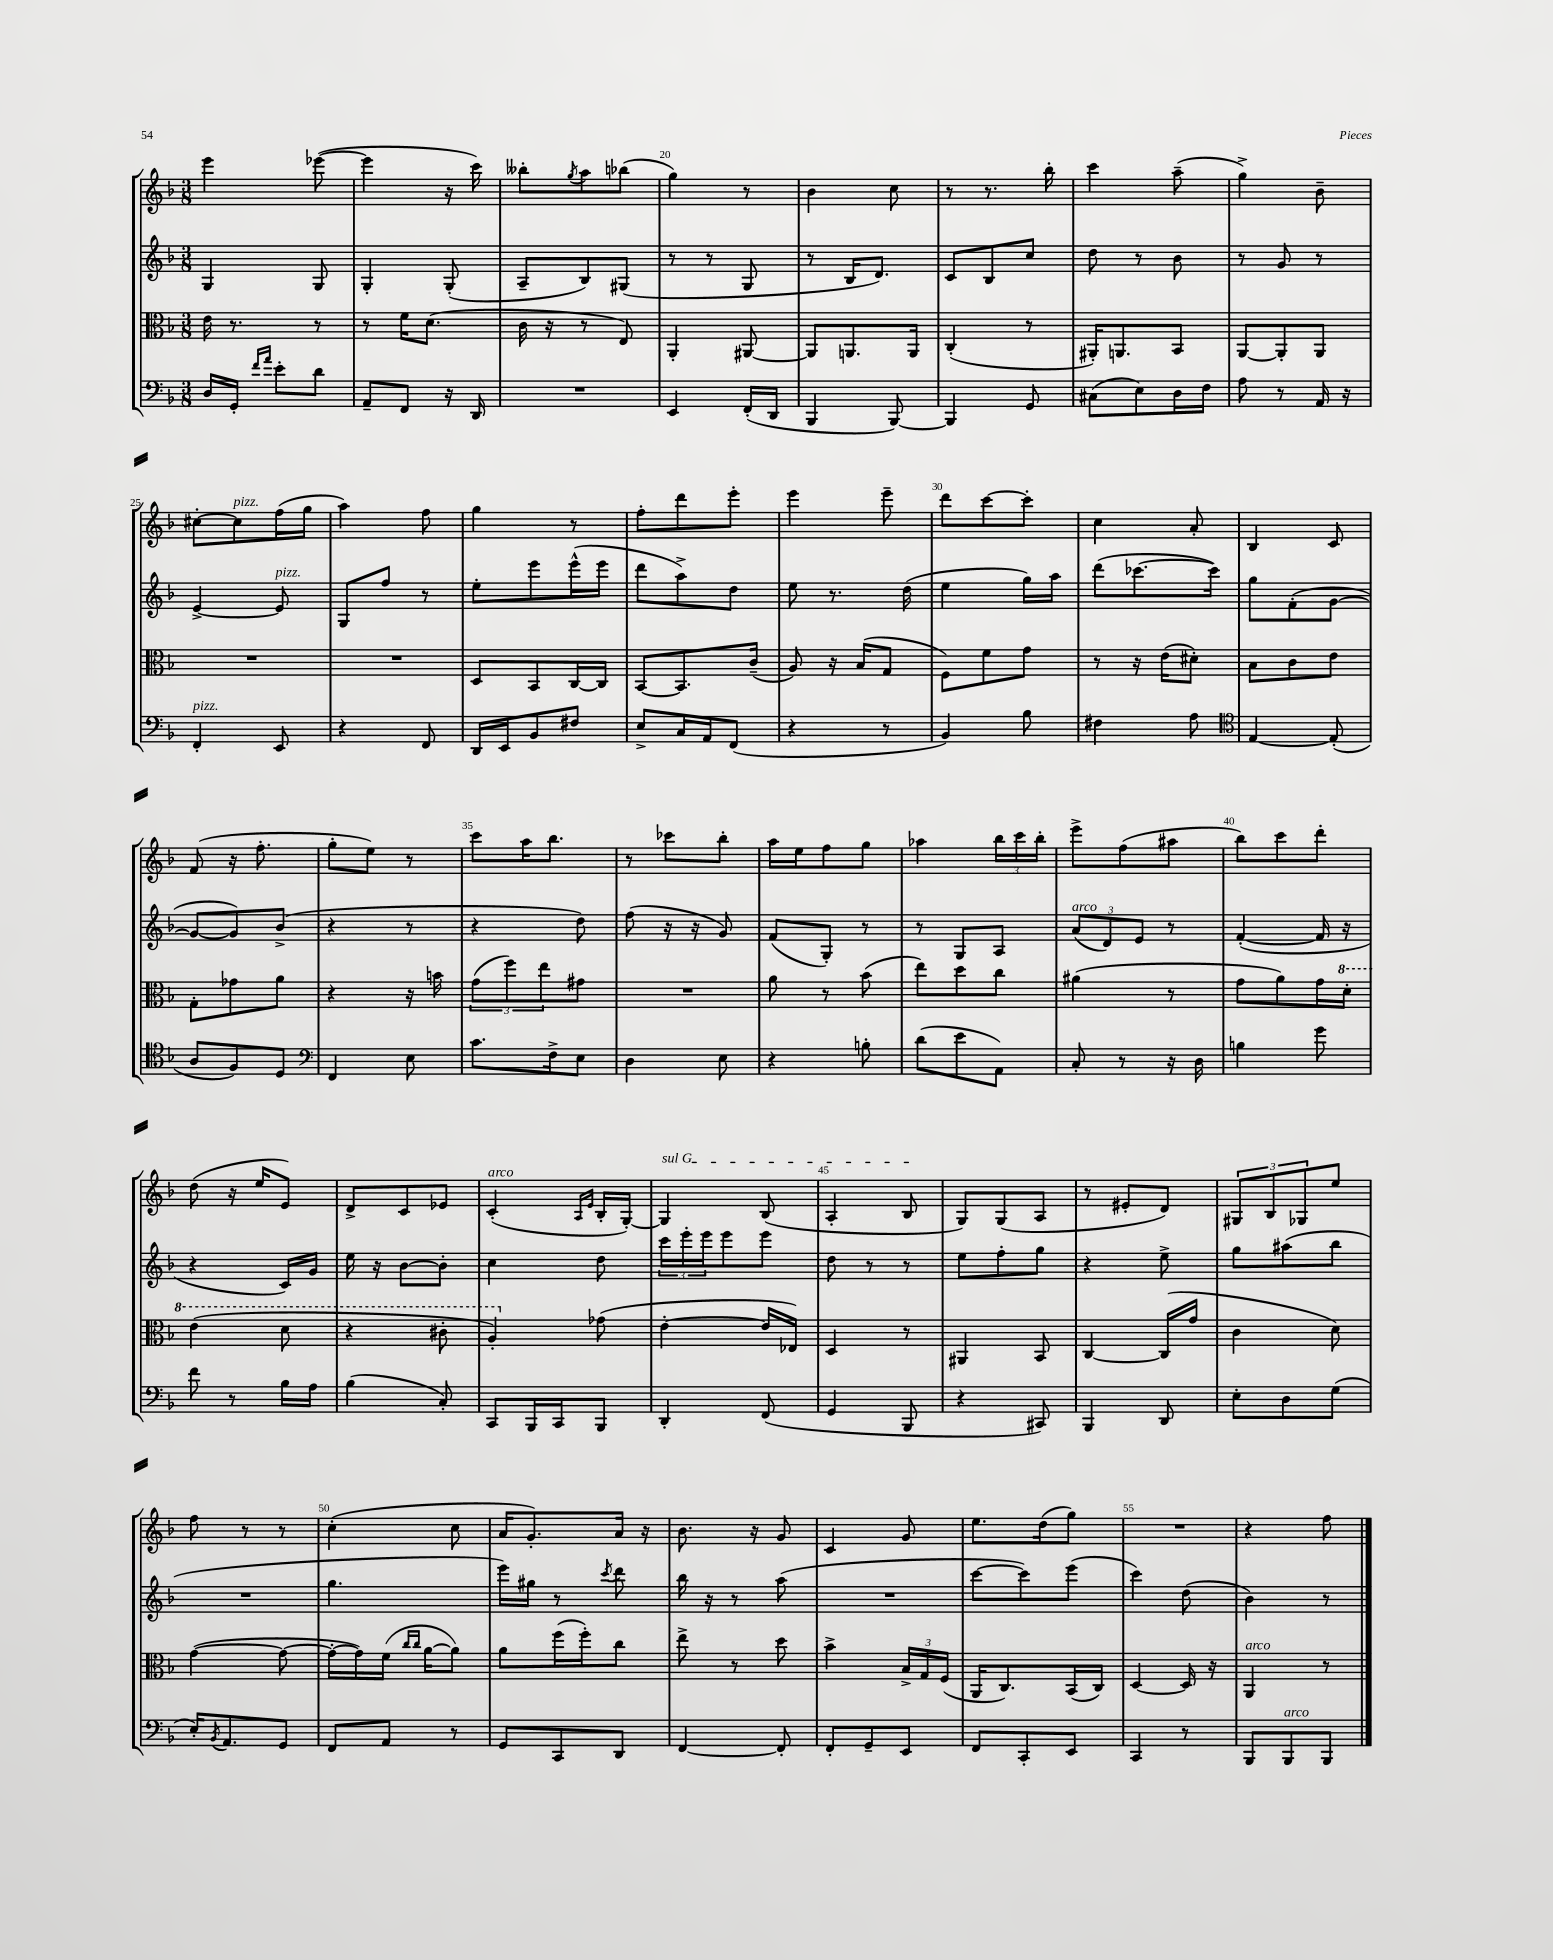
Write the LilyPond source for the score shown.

<<
\new StaffGroup <<
\new Staff = "s0" {
    \clef treble \key f \major \numericTimeSignature \time 3/8
    e'''4 ees'''8~( |
    ees'''4 r16 c'''16) |
    beses''8-. \acciaccatura { g''8 } a''8 bes''8( |
    g''4) r8 |
    bes'4 c''8 |
    r8 r8. bes''16-. |
    c'''4 a''8--( |
    g''4->) bes'8-- |
    cis''8~-. cis''8^\markup { \italic "pizz." } f''16( g''16 |
    a''4) f''8 |
    g''4 r8 |
    f''8-. d'''8 e'''8-. |
    e'''4 e'''8-- |
    d'''8 c'''8~ c'''8-. |
    c''4 a'8-. |
    bes4 c'8 |
    f'8( r16 f''8.-. |
    g''8-. e''8) r8 |
    c'''8 a''16 bes''8. |
    r8 ces'''8 bes''8-. |
    a''16 e''16 f''8 g''8 |
    aes''4 \tuplet 3/2 { bes''16 c'''16 bes''16-. } |
    e'''8-> f''8( ais''8 |
    bes''8) c'''8 d'''8-. |
    d''8( r16 e''16 e'8) |
    d'8-> c'8 ees'8 |
    c'4-.^\markup { \italic "arco" }( \grace { a16 e'16 } bes16-. g16~-.) |
    \once \override TextSpanner.bound-details.left.text = \markup { \italic "sul G" } g4\startTextSpan bes8( |
    a4-. bes8\stopTextSpan |
    g8) g8( a8 |
    r8 eis'8-. d'8) |
    \tuplet 3/2 { gis8 bes8 ges8 } e''8 |
    f''8 r8 r8 |
    c''4-.( c''8 |
    a'16 g'8.-.) a'16 r16 |
    bes'8. r16 g'8 |
    c'4 g'8 |
    e''8. d''16( g''8) |
    R4. |
    r4 f''8 \bar "|." |
}
\new Staff = "s1" {
    \clef treble \key f \major \numericTimeSignature \time 3/8
    g4 g8 |
    g4-. g8-.( |
    a8-- bes8) gis8( |
    r8 r8 g8 |
    r8 bes16 d'8.) |
    c'8 bes8 c''8 |
    d''8 r8 bes'8 |
    r8 g'8 r8 |
    e'4~-> e'8^\markup { \italic "pizz." } |
    g8 f''8 r8 |
    e''8-. e'''8 e'''16-^( e'''16 |
    d'''8 a''8->) d''8 |
    e''8 r8. d''16( |
    e''4 g''16) a''16 |
    d'''8( ces'''8.~ ces'''16) |
    g''8 f'8-.( g'8~ |
    g'8~ g'8) bes'8->( |
    r4 r8 |
    r4 d''8) |
    f''8( r16 r16 g'8) |
    f'8( g8-.) r8 |
    r8 g8 a8 |
    \tuplet 3/2 { a'8^\markup { \italic "arco" }( d'8) e'8 } r8 |
    f'4~-.( f'16 r16 |
    r4 c'16) g'16 |
    e''16 r16 bes'8~ bes'8-. |
    c''4 d''8 |
    \tuplet 3/2 { c'''16 e'''16-. e'''16 } e'''8 e'''8 |
    d''8 r8 r8 |
    e''8 f''8-. g''8 |
    r4 e''8-> |
    g''8 ais''8( bes''8 |
    R4. |
    g''4. |
    e'''16) gis''16 r8 \acciaccatura { c'''8 } d'''8 |
    bes''16 r16 r8 a''8( |
    R4. |
    c'''8~ c'''8) e'''8( |
    c'''4) d''8( |
    bes'4) r8 \bar "|." |
}
\new Staff = "s2" {
    \clef alto \key f \major \numericTimeSignature \time 3/8
    e'16 r8. r8 |
    r8 f'16 d'8.( |
    c'16 r16 r8 e8) |
    a,4-. ais,8~ |
    ais,8 a,8. a,16 |
    c4-.( r8 |
    ais,16-.) a,8. bes,8 |
    a,8~ a,8-. a,8 |
    R4. |
    R4. |
    d8 bes,8 c16~ c16 |
    bes,8~ bes,8. c'16--( |
    a8) r16 bes16( g8 |
    f8) f'8 g'8 |
    r8 r16 e'16( dis'8-.) |
    bes8 c'8 e'8 |
    g8-. ges'8 a'8 |
    r4 r16 b'16 |
    \tuplet 3/2 { g'8( f''8) e''8 } gis'8 |
    R4. |
    a'8 r8 bes'8( |
    e''8) d''8 c''8 |
    ais'4( r8 |
    g'8 a'8) g'16 \ottava #1 d''16-. |
    e''4( d''8 |
    r4 cis''8-. |
    a'4-.) \ottava #0 ges'8( |
    e'4~-. e'16 ees16) |
    d4 r8 |
    ais,4 bes,8 |
    c4~ c16( g'16 |
    c'4 d'8) |
    g'4~( g'8~ |
    g'16~-. g'16) f'16( \grace { c''16 c''16 } a'16~ a'8) |
    a'8 f''16( f''16-.) c''8 |
    e''8-> r8 d''8 |
    bes'4-> \tuplet 3/2 { bes16-> g16 f16( } |
    a,16 c8.) bes,16( c16) |
    d4~ d16 r16 |
    a,4^\markup { \italic "arco" } r8 \bar "|." |
}
\new Staff = "s3" {
    \clef bass \key f \major \numericTimeSignature \time 3/8
    d16 g,16-. \grace { f'16 a'16 } e'8-. d'8 |
    a,8-- f,8 r16 d,16 |
    R4. |
    e,4 f,16-.( d,16 |
    bes,,4 bes,,8~) |
    bes,,4 g,8 |
    cis8( e8) d16 f16 |
    a8 r8 a,16 r16 |
    f,4-.^\markup { \italic "pizz." } e,8 |
    r4 f,8 |
    d,16 e,16 bes,8 fis8 |
    e8-> c16 a,16 f,8( |
    r4 r8 |
    bes,4) bes8 |
    fis4 a8 |
    \clef tenor e4~ e8-.( |
    a8 f8) d8 |
    \clef bass f,4 e8 |
    c'8. f16-> e8 |
    d4 e8 |
    r4 b8-. |
    d'8( e'8 a,8) |
    c8-. r8 r16 d16 |
    b4 g'8 |
    f'8 r8 bes16 a16 |
    bes4( c8-.) |
    c,8 bes,,16 c,16 bes,,8 |
    d,4-. f,8( |
    g,4 bes,,8 |
    r4 cis,8) |
    bes,,4 d,8 |
    e8-. d8 g8( |
    e16-.) \acciaccatura { bes,8 } a,8. g,8 |
    f,8 a,8 r8 |
    g,8 c,8 d,8 |
    f,4~ f,8-. |
    f,8-. g,8-- e,8 |
    f,8 c,8-. e,8 |
    c,4 r8 |
    bes,,8 bes,,8^\markup { \italic "arco" } bes,,8 \bar "|." |
}
>>
>>
\layout { \context { \Score currentBarNumber = #17 \override BarNumber.break-visibility = ##(#f #t #t) barNumberVisibility = #(every-nth-bar-number-visible 5) } }
